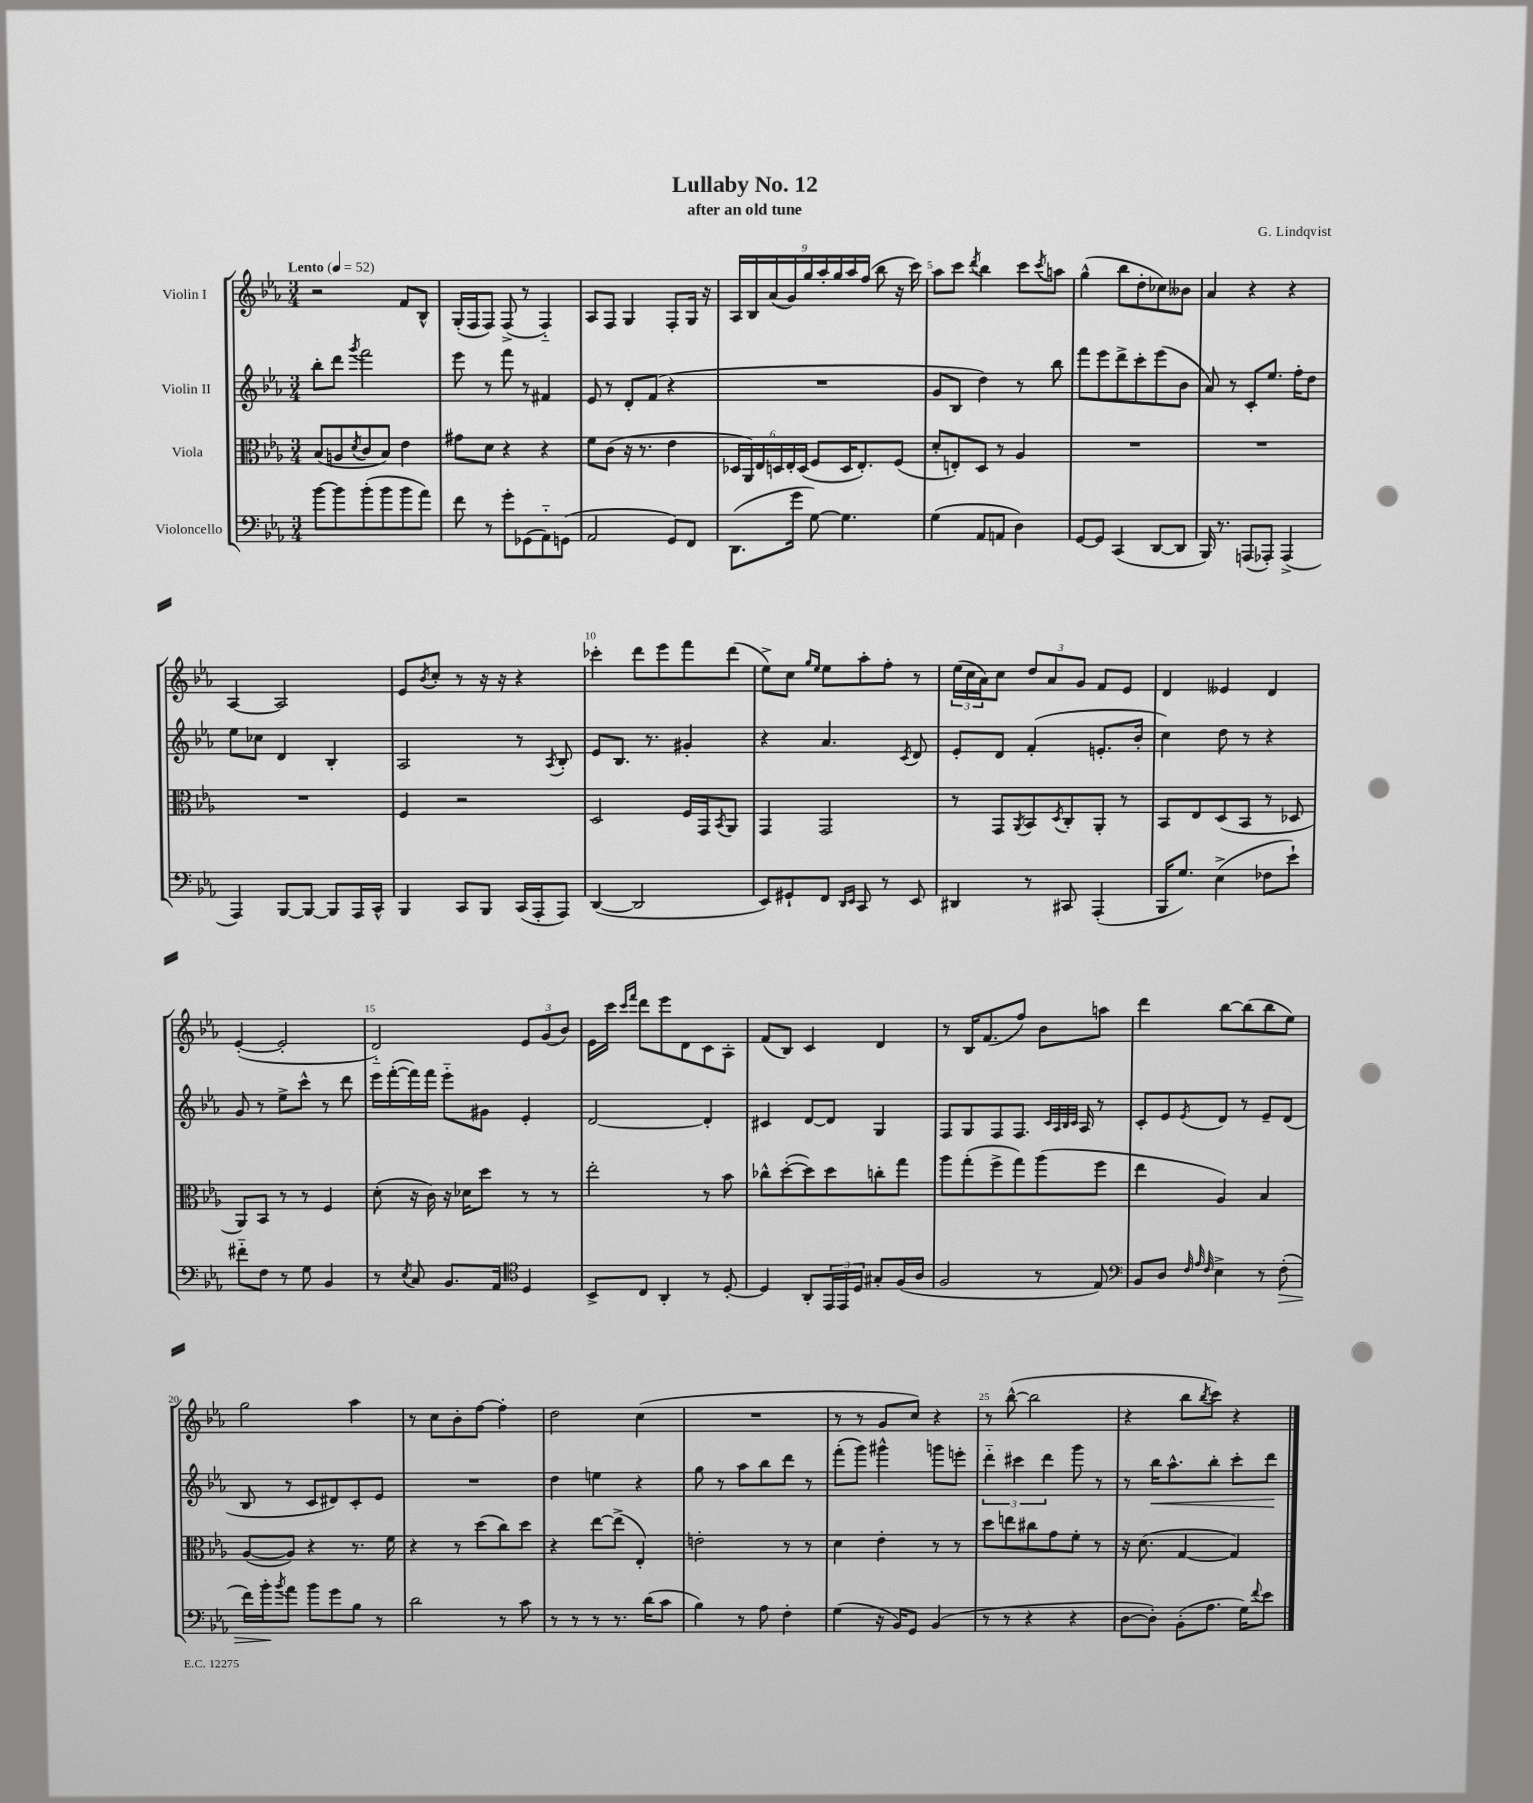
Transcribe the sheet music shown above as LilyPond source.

\header { title = "Lullaby No. 12" composer = "G. Lindqvist" subtitle = "after an old tune" }
<<
\new StaffGroup <<
\new Staff = "s0" \with { instrumentName = "Violin I" } {
    \clef treble \key ees \major \numericTimeSignature \time 3/4 \tempo "Lento" 4 = 52
    r2 f'8 bes8-^ |
    g16-.( f16 f8) f8->( r8 f4-_) |
    aes8 f8 g4 f8-. g16 r16 |
    \tuplet 9/8 { aes16 bes16 aes'16( g'16) g''16 aes''16-. g''16 aes''16 f''16( } bes''8 r16 c'''16) |
    aes''8 c'''8 \acciaccatura { d'''8 } bes''4 c'''8 \acciaccatura { c'''8 } a''8 |
    g''4-^( bes''8 d''8-. ces''8) beses'8 |
    aes'4 r4 r4 |
    aes4~ aes2 |
    ees'8 \acciaccatura { bes'8 } c''8-. r8 r16 r16 r4 |
    ces'''4-. d'''8 ees'''8 f'''8 d'''8( |
    ees''8->) c''8 \grace { g''16 ees''16 } ees''8 aes''8-. f''8-. r8 |
    \tuplet 3/2 { ees''16( c''16 aes'16) } c''8 \tuplet 3/2 { d''8 aes'8 g'8 } f'8 ees'8 |
    d'4 eeses'4 d'4 |
    ees'4~-.( ees'2-. |
    d'2-_) \tuplet 3/2 { ees'8 g'8( bes'8) } |
    ees'16 c'''16 \grace { c'''16 f'''16 } d'''8 ees'''8 d'8 c'8 aes8-. |
    f'8( bes8) c'4 d'4 |
    r8 bes16 f'8.( f''8) bes'8 a''8 |
    d'''4 bes''8~ bes''8( bes''8 ees''8) |
    g''2 aes''4 |
    r8 c''8 bes'8-. f''8~ f''4-. |
    d''2 c''4( |
    R2. |
    r8 r8 g'8 c''8) r4 |
    r8 bes''8~-^( bes''2 |
    r4 bes''8 \acciaccatura { bes''8 } c'''8) r4 \bar "|." |
}
\new Staff = "s1" \with { instrumentName = "Violin II" } {
    \clef treble \key ees \major \numericTimeSignature \time 3/4
    bes''8-. d'''8 \acciaccatura { g'''8 } f'''2 |
    ees'''8 r8 f'''8 r8 fis'4 |
    ees'8 r8 d'8-. f'8( r4 |
    R2. |
    g'8 bes8 d''4) r8 bes''8 |
    f'''8 ees'''8 d'''8-> c'''8-. ees'''8( bes'8 |
    aes'8) r8 c'8-. ees''8. f''16-. d''8 |
    ees''8 ces''8 d'4 bes4-. |
    aes2 r8 \acciaccatura { aes8 } bes8-. |
    ees'8 bes8. r8. gis'4-. |
    r4 aes'4. \acciaccatura { c'8 } d'8 |
    ees'8-. d'8 f'4-.( e'8.-. bes'16-. |
    c''4) d''8 r8 r4 |
    g'8 r8 ees''8-> c'''8-^ r8 d'''8 |
    ees'''16 f'''16~-.( f'''16) f'''16 ees'''8-_ gis'8 ees'4-. |
    d'2~ d'4-. |
    cis'4 d'8~ d'8 g4 |
    f8 g8 f8 f8. \grace { c'32 aes32 bes32 c'32 } aes16 r8 |
    c'8-. ees'8 \acciaccatura { ees'8 } d'8 r8 ees'8-- d'8( |
    bes8 r8 c'8 dis'8) c'8-. ees'8 |
    R2. |
    d''4 e''4 r4 |
    g''8 r8 aes''8 bes''8 d'''8 r8 |
    f'''8-.( g'''8) gis'''4-^ g'''8 e'''8-. |
    \tuplet 3/2 { d'''4-_ cis'''4 d'''4 } g'''8 r8 |
    r8 bes''16\< aes''8.-^ bes''8-. c'''8-. d'''8\! \bar "|." |
}
\new Staff = "s2" \with { instrumentName = "Viola" } {
    \clef alto \key ees \major \numericTimeSignature \time 3/4
    bes8( a8 \acciaccatura { d'8 } c'8 bes8) ees'4 |
    gis'8 d'8 r4 r4 |
    f'8 c'8( r16 r8. ees'4 |
    \tuplet 6/4 { des16 aes,16) ees16 d16 ees16-. d16( } f8 d16 ees8.-.) f8( |
    d'8-. e8-.) d8 r8 aes4 |
    R2. |
    R2. |
    R2. |
    f4 r2 |
    d2 f16 g,16 \acciaccatura { bes,8 } aes,8 |
    g,4 g,2 |
    r8 g,8 \acciaccatura { aes,8 } bes,8 \acciaccatura { d8 } c8-. aes,8-. r8 |
    bes,8 ees8 d8( bes,8 r8 des8 |
    aes,8) bes,8 r8 r8 f4 |
    d'8-.( r16 c'16) r16 des'16 d''8 r8 r8 |
    ees''2-. r8 bes'8 |
    ces''8-^ d''8~-.( d''8) d''8 c''8-. g''8 |
    aes''8 g''8-.( f''8-> g''8) aes''8( f''8 |
    ees''4 aes4) bes4 |
    aes8~( aes8) r4 r8. f'16 |
    r4 r8 d''8( c''8) d''8 |
    r4 ees''8~ ees''8->( ees4-.) |
    e'2-. r8 r8 |
    d'4 ees'4-. r8 r8 |
    d''8 e''8 cis''8 g'8 f'8-. r8 |
    r16 d'8.( g4~ g4) \bar "|." |
}
\new Staff = "s3" \with { instrumentName = "Violoncello" } {
    \clef bass \key ees \major \numericTimeSignature \time 3/4
    bes'8~ bes'8 bes'8-.( bes'8 bes'8 aes'8) |
    f'8 r8 g'8-. ges,8( aes,8-_) g,8( |
    aes,2 g,8) f,8 |
    d,8.( g'16 g8~) g4. |
    g4( aes,8 a,8 d4) |
    g,8~ g,8 c,4( d,8~ d,8 |
    bes,,16) r8. a,,8( aes,,8-.) aes,,4->( |
    aes,,4) bes,,8~ bes,,8~ bes,,8 aes,,16 c,16-^ |
    bes,,4 c,8 bes,,8 c,16( aes,,16-. aes,,8) |
    d,4~( d,2 |
    ees,8) gis,8-! f,8 \grace { d,16 ees,16 } c,8 r8 ees,8 |
    dis,4 r8 cis,8 aes,,4-.( |
    bes,,16 g8.) ees4->( fes8 ees'8-!) |
    fis'8-_ f8 r8 g8 bes,4 |
    r8 \acciaccatura { ees8 } c8 bes,8. aes,16 \clef tenor d4 |
    bes,8-> c8 aes,4-. r8 d8~-. |
    d4 aes,8-. \tuplet 3/2 { ees,16 ees,16 d16 } gis8-. f16( aes16 |
    f2 r8 ees8) |
    \clef bass bes,8 d8 \grace { f32 aes32 f32 } ees4-> r8 f8-.\>( |
    f'16) bes'16-.\! \acciaccatura { bes'8 } aes'8 bes'8 g'8 bes8 r8 |
    d'2 r8 c'8 |
    r8 r8 r8 r8. d'16( c'8 |
    bes4) r8 aes8 f4-. |
    g4( r16 bes,16) g,8 bes,4( |
    r8 r8 r4 r4 |
    d8~ d8-.) bes,8-.( aes8. g16) \appoggiatura { f'8 } ees'8 \bar "|." |
}
>>
>>
\layout { \context { \Score \override BarNumber.break-visibility = ##(#f #t #t) barNumberVisibility = #(every-nth-bar-number-visible 5) } }
